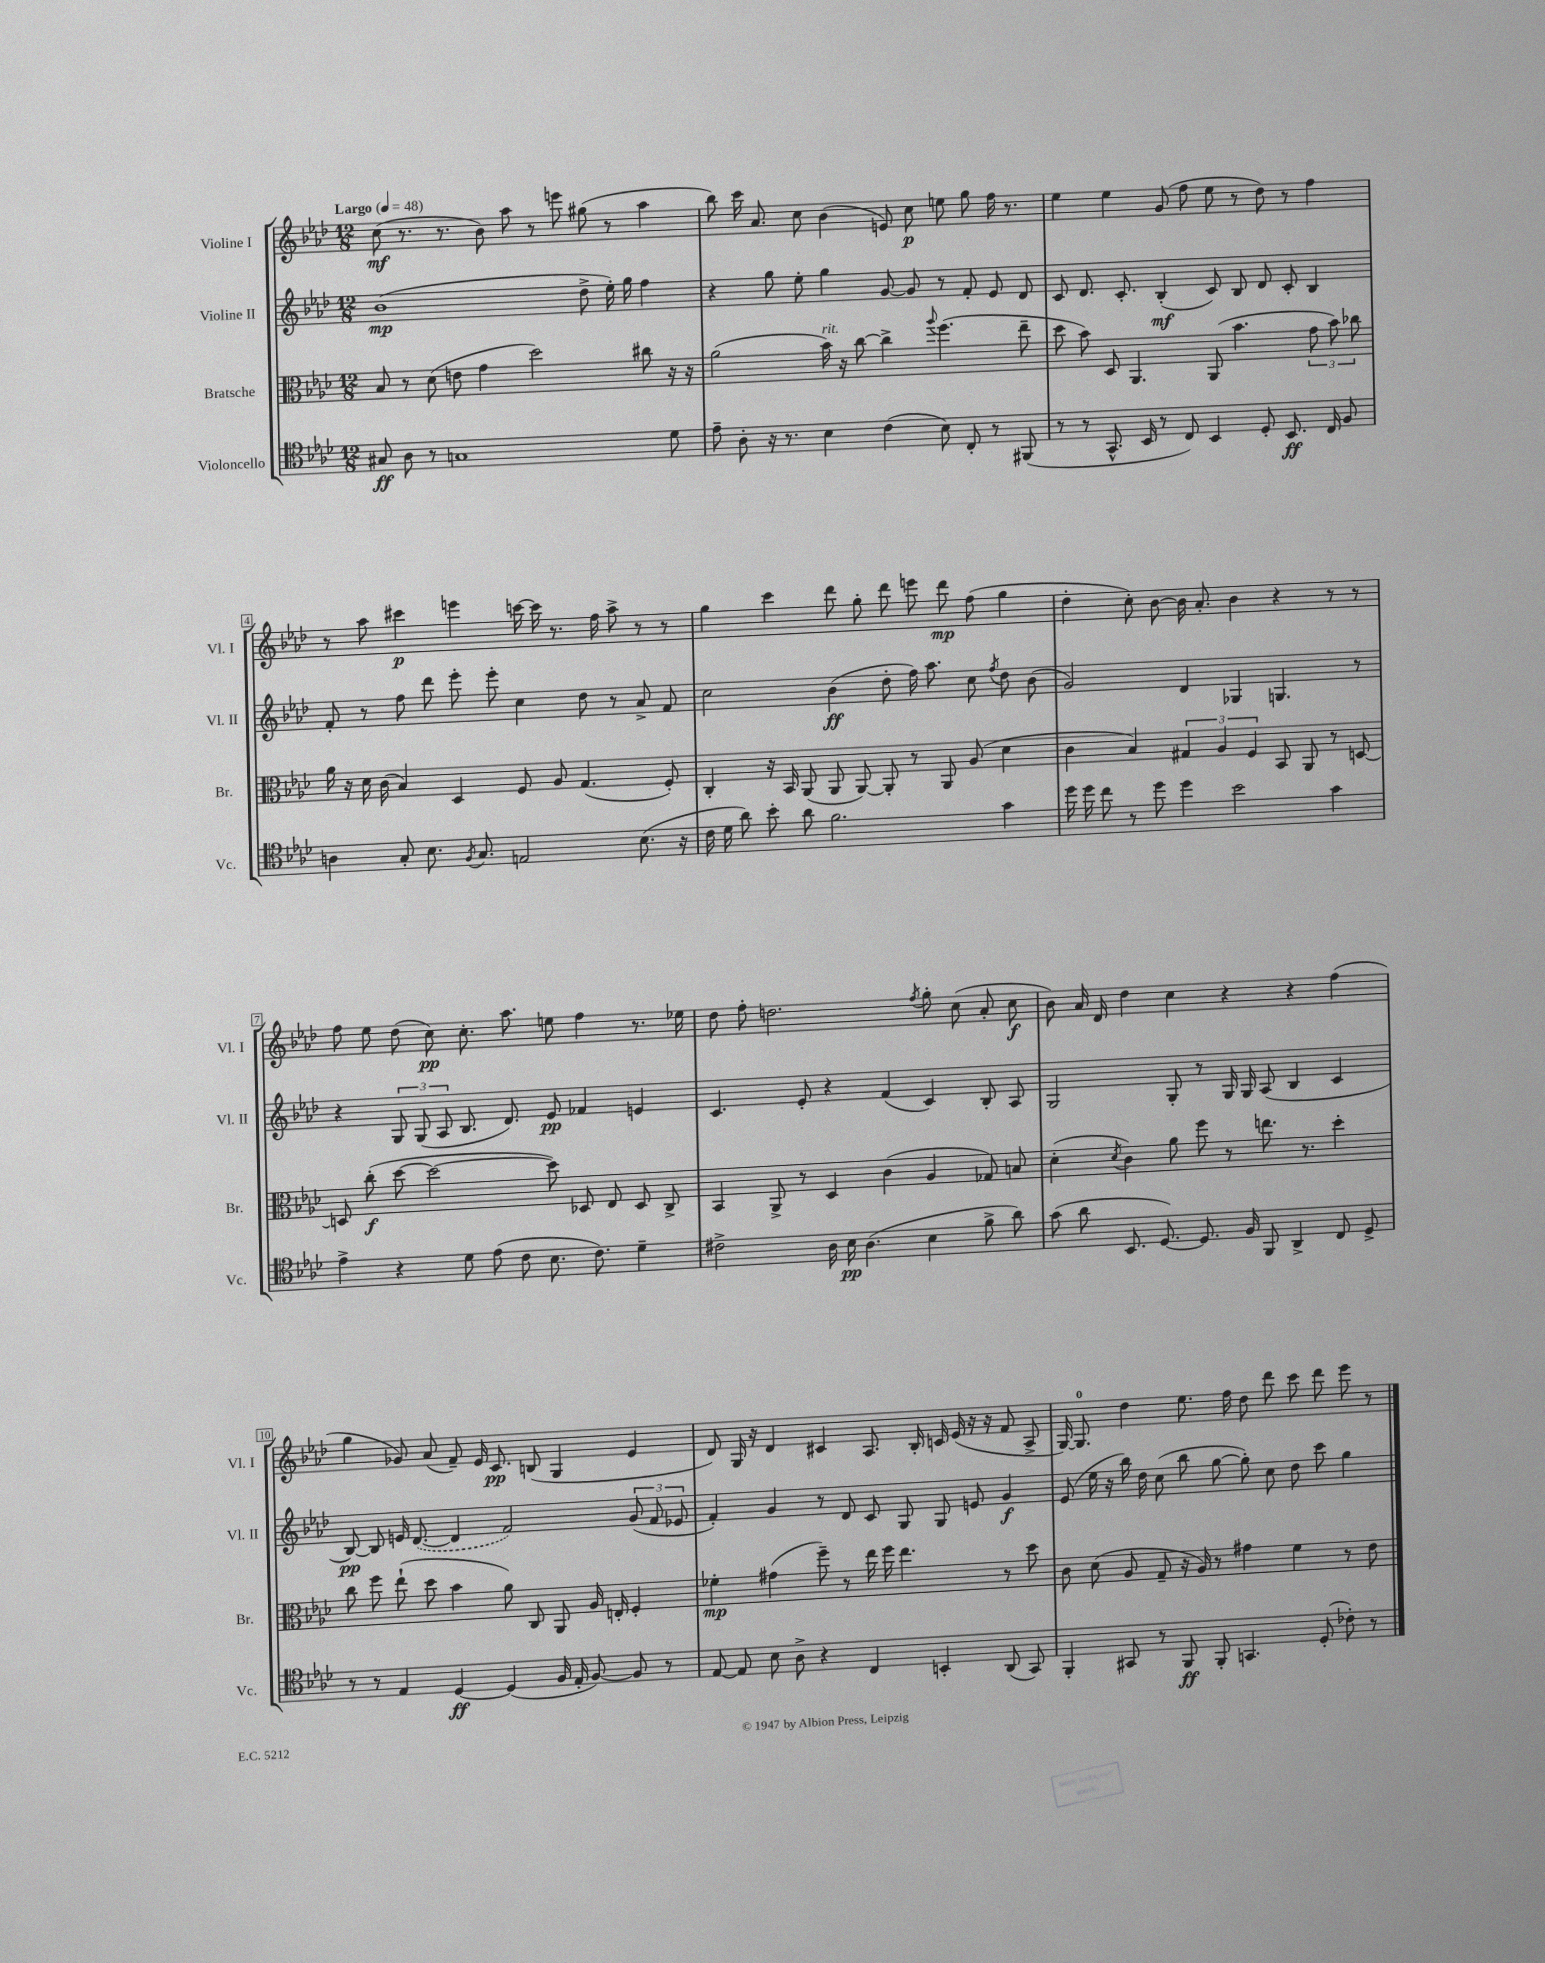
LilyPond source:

<<
\new StaffGroup <<
\new Staff = "s0" \with { instrumentName = "Violine I" shortInstrumentName = "Vl. I" } {
    \clef treble \key aes \major \numericTimeSignature \time 12/8 \tempo "Largo" 4 = 48
    \autoBeamOff c''8\mf( r8. r8. bes'8) aes''8 r8 e'''8 gis''8( r8 aes''4 |
    bes''8) c'''16 aes'8. c''8 bes'4( e'8) c''8\p e''8 g''8 f''16 r8. |
    ees''4 ees''4 g'8( f''8 ees''8 r8 des''8) r8 f''4 |
    r8 aes''8 cis'''4\p e'''4 c'''16~ c'''16 r8. f''16 aes''8-> r8 r8 |
    g''4 c'''4 des'''8 g''8-. des'''8 e'''8 des'''8\mp f''8( g''4 |
    des''4-. c''8-.) bes'8~ bes'16 aes'8.-. bes'4 r4 r8 r8 |
    f''8 ees''8 des''8( c''8\pp) c''8.-. aes''8. e''8 f''4 r8. ees''16 |
    des''8 f''8-. d''2. \acciaccatura { f''8 } g''8-. c''8( aes'8-. c''8\f |
    bes'8) aes'16 des'16 des''4 c''4 r4 r4 f''4( |
    g''4 ges'8) aes'8( f'8--) ees'16 c'8.\pp b8( g4 ees'4 |
    des'8) g16 r16 des'4 cis'4 aes8. bes16-. c'16 ees'16( r16 r16 f'8 aes8-> |
    g16~) g8.-0 des''4 ees''8. f''16 des''8 des'''8 c'''8 des'''8 ees'''8 r8 \bar "|." |
}
\new Staff = "s1" \with { instrumentName = "Violine II" shortInstrumentName = "Vl. II" } {
    \clef treble \key aes \major \numericTimeSignature \time 12/8
    \autoBeamOff bes'1\mp( des''8-> ees''16-.) g''16 f''4 |
    r4 g''8 ees''8-. g''4 g'8~ g'8 r8 f'8-. ees'8 des'8 |
    c'8 des'8. c'8.-. bes4-.\mf( c'8) bes8 des'8 c'8-. bes4 |
    f'8-. r8 f''8 des'''8 ees'''8-. ees'''8-. c''4 des''8 r8 aes'8-> f'8 |
    c''2 bes'4\ff( des''8-. f''16) aes''8. c''8 \acciaccatura { f''8 } des''8 bes'8( |
    g'2) des'4 ges4 g4. r8 |
    r4 \tuplet 3/2 { g8 g8( aes8 } bes8. des'8.) ees'8\pp fes'4 e'4 |
    c'4. ees'8-. r4 f'4( c'4) bes8-. aes8 |
    g2 g8-. r8 g16 g16 aes8( bes4 c'4 |
    bes8~\pp) bes8 e'16 \once \slurDashed des'8.~( des'4 f'2) \tuplet 3/2 { g'8( f'8 ees'8 } |
    f'4-.) g'4 r8 des'8 c'8 g8 g8 e'8 g'4\f |
    ees'8( ees''16 r16 bes''16) des''16 c''8( bes''8 g''8~ g''8-.) c''8 des''8 c'''8 g''4 \bar "|." |
}
\new Staff = "s2" \with { instrumentName = "Bratsche" shortInstrumentName = "Br." } {
    \clef alto \key aes \major \numericTimeSignature \time 12/8
    \autoBeamOff bes8 r8 des'8( e'8 g'4 des''2) cis''8 r16 r16 |
    aes'2( bes'16^\markup { \italic "rit." }) r16 c''8~ c''4-> \appoggiatura { aes''8 } f''4.( ees''8-- |
    des''8 bes'8) des8 aes,4. aes,8( bes'4. \tuplet 3/2 { g'8 bes'8) ces''8 } |
    aes'16 r16 des'16 c'16( bes4) des4 f8 aes8 g4.( f8-.) |
    c4-. r16 bes,16 aes,8( aes,8 aes,8~) aes,8-. r8 aes,8 aes8( des'4 |
    c'4 bes4) \tuplet 3/2 { gis4 aes4 f4 } bes,8 aes,8 r8 d8~ |
    d8 c''8-.\f( des''8~ des''2~ des''8) des8 ees8 des8 c8-> |
    bes,4 aes,8-> r8 des4 c'4( aes4 ges8) b8 |
    des'4-.( \acciaccatura { des'8 } c'4) aes'8 f''8 r8 e''8. r8. des''4-. |
    c''8 f''8 ees''8-!( des''8 bes'4 aes'8) c8 aes,8 aes16 e16-. f4-. |
    fes'4-.\mp gis'4( f''8--) r8 ees''16 f''16 ees''4. r8 des''8 |
    c'8 des'8( aes8 g8-- r16 aes16) r8 gis'4 f'4 r8 ees'8 \bar "|." |
}
\new Staff = "s3" \with { instrumentName = "Violoncello" shortInstrumentName = "Vc." } {
    \clef tenor \key aes \major \numericTimeSignature \time 12/8
    \autoBeamOff gis8\ff aes8 r8 g1 des'8 |
    ees'8-- aes8-. r16 r8. bes4 c'4( bes8) c8-. r8 fis,8( |
    r8 r8 g,8.-^ bes,16 r8 c8) bes,4 des8-. bes,8.\ff c16 f8 |
    a4 g8-. bes8. \acciaccatura { f8 } g8. e2 bes8.( r16 |
    c'16 des'16 aes'8) bes'8-. aes'8 f'2. g'4 |
    des''16 des''16 c''8 r8 des''8 des''4 bes'2 g'4 |
    ees'4-> r4 des'8 ees'8( c'8 bes8. c'8.) des'4-- |
    cis'2-> aes16 bes16\pp aes4.( bes4 f'8-> aes'8) |
    g'8( aes'8 bes,8. des8.~) des8. f16 f,8 aes,4-> c8 des8-> |
    r8 r8 ees4 des4~\ff des4( f16 ees16-. f8~) f8 r8 |
    ees8~ ees8 bes8 aes8-> r4 c4 b,4-. aes,8( g,8) |
    f,4-. gis,8 r8 f,8\ff f,8-. g,4. des8-.( ces'8-.) r8 \bar "|." |
}
>>
>>
\layout { \context { \Score \override BarNumber.stencil = #(make-stencil-boxer 0.1 0.3 ly:text-interface::print) } }
